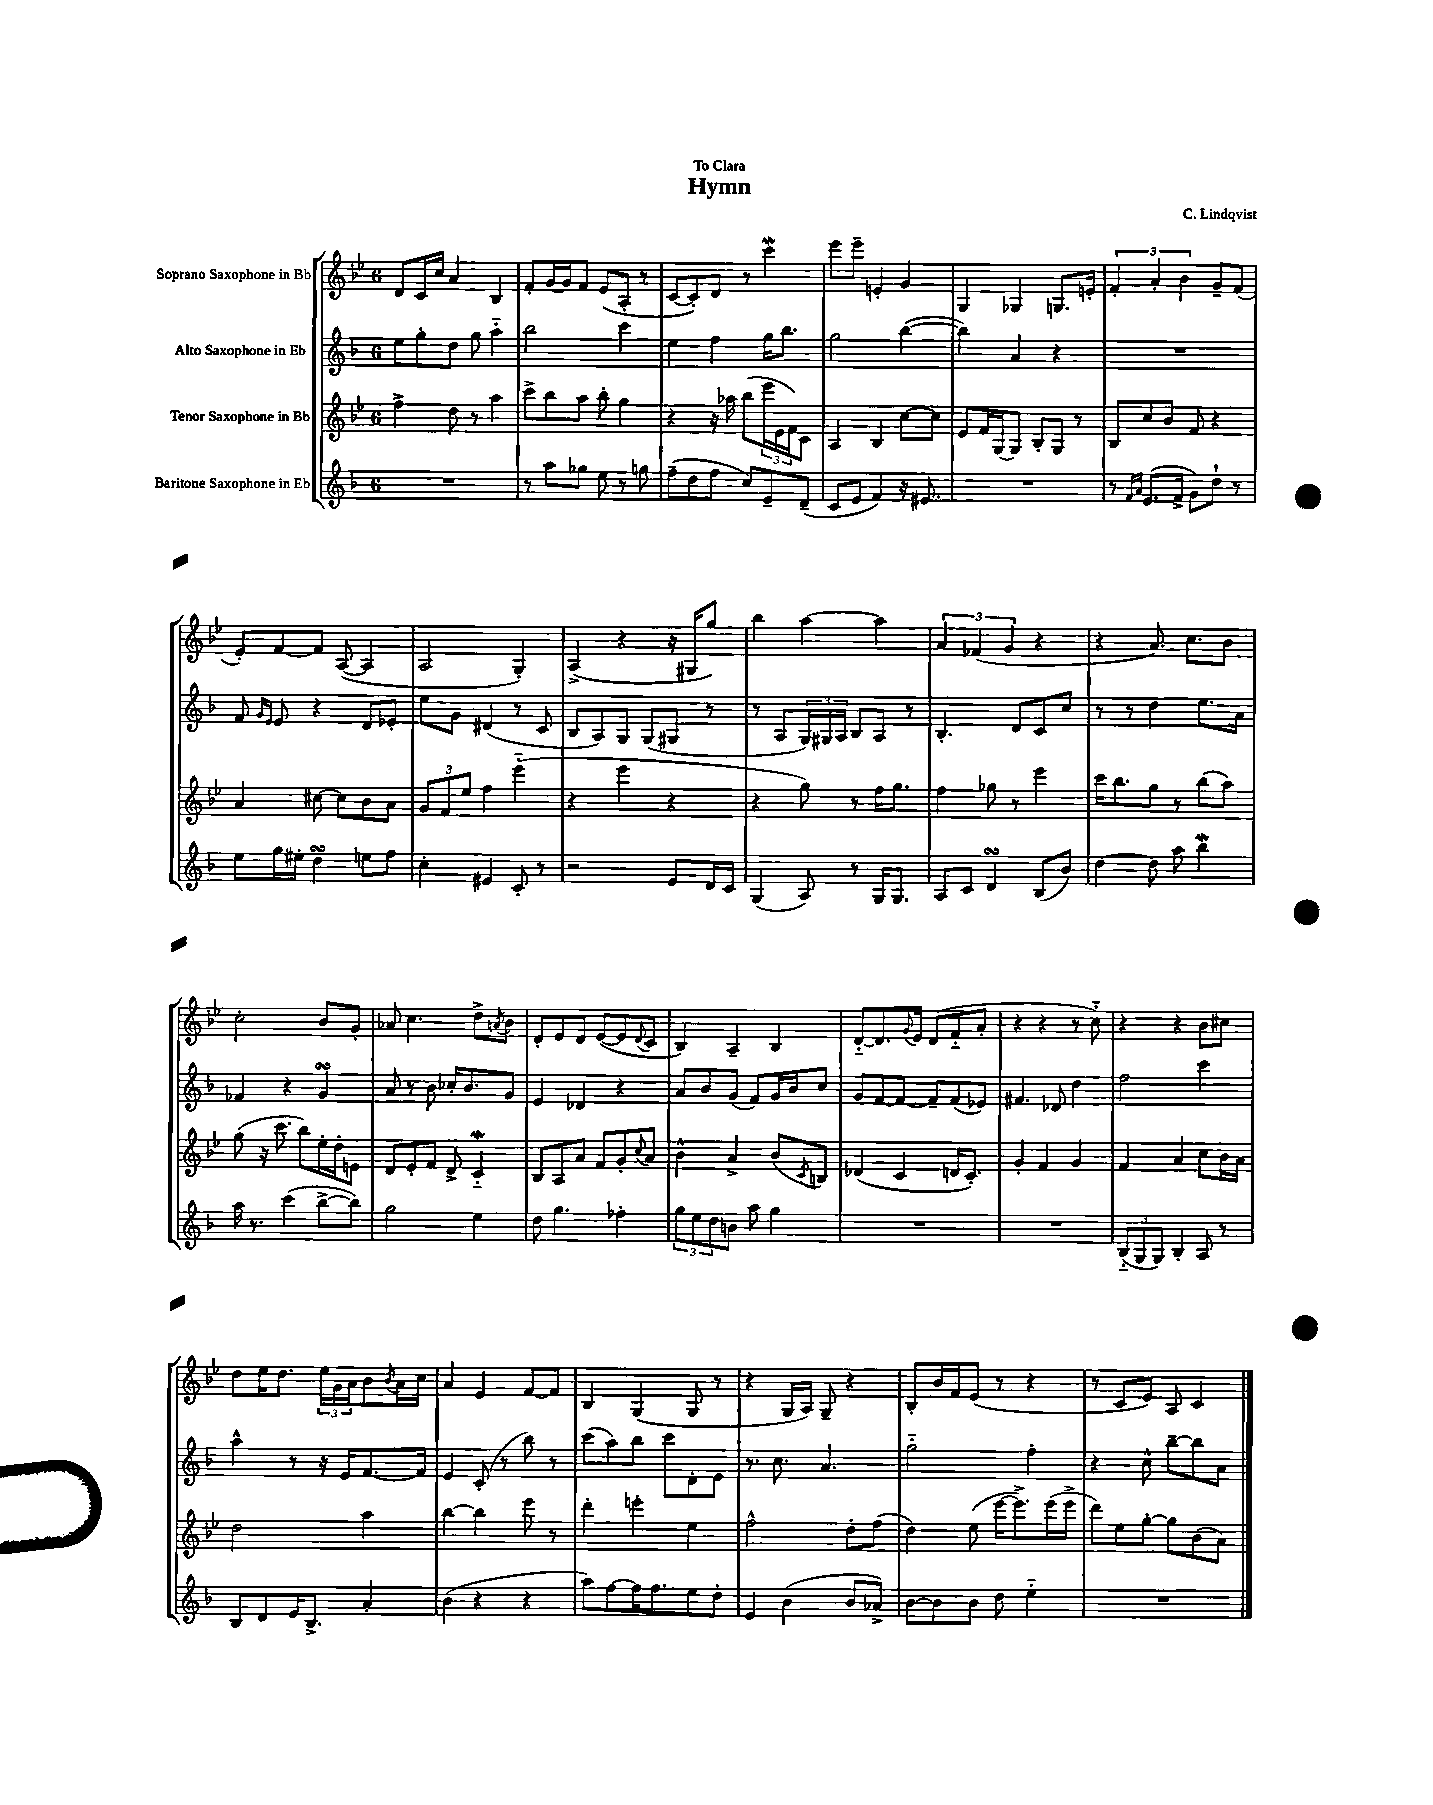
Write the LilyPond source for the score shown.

\header { title = "Hymn" composer = "C. Lindqvist" dedication = "To Clara" }
<<
\new StaffGroup <<
\new Staff = "s0" \with { instrumentName = "Soprano Saxophone in Bb" } {
    \clef treble \key bes \major \once \override Staff.TimeSignature.style = #'single-digit \time 6/8
    d'8 c'16 c''16 a'4 bes4 |
    f'8-. g'16~ g'16 f'8 ees'8( a8-. r8 |
    c'8~ c'8-.) d'8 r8 c'''4\mordent |
    ees'''8 ees'''8-- e'4-. g'4 |
    g4 ges4 g8. e'16-. |
    \tuplet 3/2 { f'4-. a'4-. bes'4 } g'8-- f'8( |
    ees'8-.) f'8~ f'8 a8~( a4 |
    a2 g4-.) |
    a4->( r4 r16 gis16 g''8) |
    bes''4 a''4~ a''4 |
    \tuplet 3/2 { a'4 fes'4( g'4 } r4 |
    r4 a'8.) c''8. bes'8 |
    c''2-. bes'8 g'8-. |
    aes'8 c''4. d''8-> \acciaccatura { a'8 } bes'8 |
    d'8-. ees'8 d'8 ees'8~( ees'8 \appoggiatura { d'8 } c'8 |
    bes4) a4-- bes4 |
    d'8~-_ d'8. \appoggiatura { g'8 } ees'16 d'8( f'8-_ a'8-. |
    r4 r4 r8 c''8-_) |
    r4 r4 bes'8 cis''8 |
    d''8 ees''16 d''8. \tuplet 3/2 { ees''16 g'16 a'16 } bes'8 \acciaccatura { bes'8 } a'16 c''16 |
    a'4 ees'4 f'8~ f'8 |
    bes4 g4( g8 r8 |
    r4 g16 a16) g8-- r4 |
    bes8-. bes'16 f'16 ees'8( r8 r4 |
    r8 c'8 ees'8) a8 c'4 \bar "|." |
}
\new Staff = "s1" \with { instrumentName = "Alto Saxophone in Eb" } {
    \clef treble \key f \major \once \override Staff.TimeSignature.style = #'single-digit \time 6/8
    e''8 g''8-. d''8 g''8 a''4-_ |
    bes''2 c'''4 |
    e''4 f''4 g''16 bes''8. |
    g''2 bes''4~( |
    bes''4) a'4 r4 |
    R2. |
    f'8 \grace { g'16 e'16 } e'8 r4 d'8 ees'8-. |
    e''8 g'8 dis'4( r8 c'8 |
    bes8 a8) g8 g8( gis8 r8 |
    r8 a8 \tuplet 3/2 { g16) gis16 a16 } bes8 a8 r8 |
    bes4.-. d'8 c'8 c''8 |
    r8 r8 d''4 e''8. a'16 |
    fes'4 r4 g'4\turn |
    a'8 r8 bes'8 ces''16-. bes'8. g'8 |
    e'4 des'4 r4 |
    a'8 bes'8 g'8( f'8) g'16 bes'16 c''8 |
    g'8 f'8~ f'8~ f'8-- f'8( ees'8) |
    fis'4. des'8 d''4 |
    f''2 c'''4 |
    a''4-^ r8 r16 e'16 f'8.~ f'16 |
    e'4 c'8-.( r8 bes''8) r8 |
    c'''8( a''8) bes''8 c'''8 d'8-. e'8 |
    r8. c''8. a'4. |
    g''2-_ f''4-. |
    r4 c''8-^ bes''8~-- bes''8 a'8 \bar "|." |
}
\new Staff = "s2" \with { instrumentName = "Tenor Saxophone in Bb" } {
    \clef treble \key bes \major \once \override Staff.TimeSignature.style = #'single-digit \time 6/8
    f''4-> d''8 r8 a''4 |
    c'''8-> bes''8 a''8 bes''8-. g''4 |
    r4 r16 aes''16 bes''8( \tuplet 3/2 { ees'''16 ees'16 f'16) } c'8 |
    a4 bes4 c''8~ c''8 |
    ees'8 f'16 g16~ g8 bes8-. g8 r8 |
    bes8 c''8 bes'8 f'8 r4 |
    a'4 cis''8~ cis''8 bes'8 a'8 |
    \tuplet 3/2 { g'8 f'8 ees''8 } f''4 ees'''4-_( |
    r4 ees'''4 r4 |
    r4 g''8) r8 f''16 g''8. |
    f''4 ges''8 r8 ees'''4 |
    c'''16 bes''8. g''8 r8 bes''8( a''8) |
    g''8( r16 c'''8. bes''8) ees''16-. d''16-. e'8 |
    d'8 ees'8-. f'8 d'8-> c'4-_\mordent |
    bes8 a8 a'8 f'8 g'8-. \appoggiatura { c''8 } a'8 |
    bes'4-^ a'4-> bes'8( \acciaccatura { c'8 } b8) |
    des'4( c'4 d'16 c'8.-.) |
    g'4-. f'4 g'4 |
    f'4 a'4 c''8 bes'16 a'16 |
    d''2 a''4 |
    bes''4~ bes''4 ees'''8 r8 |
    d'''4-. e'''4-. ees''4 |
    f''2-^ d''8-. f''8( |
    d''4) ees''8( ees'''16~ ees'''8.->) ees'''16( ees'''16-> |
    d'''8) ees''8 g''8~-. g''8 bes'8( a'8) \bar "|." |
}
\new Staff = "s3" \with { instrumentName = "Baritone Saxophone in Eb" } {
    \clef treble \key f \major \once \override Staff.TimeSignature.style = #'single-digit \time 6/8
    R2. |
    r8 a''8 ges''8 e''8 r8 g''8 |
    f''8--( d''8 f''8 c''8) e'8-- d'8--( |
    c'8 e'8 f'4) r16 eis'8. |
    R2. |
    r8 \grace { f'16 a'16 } e'8.( f'16-> g'8) d''8-! r8 |
    e''8 g''16 eis''16-. d''4\turn e''8 f''8 |
    c''4-. eis'4 c'8-. r8 |
    r2 e'8 d'16 c'16 |
    g4( a8) r8 g16 g8. |
    a8 c'8 d'4\turn bes8( bes'8) |
    d''4~ d''8 a''8 bes''4\mordent |
    a''16 r8. c'''4( bes''8~-> bes''8) |
    g''2 e''4 |
    d''8 g''4. fes''4-. |
    \tuplet 3/2 { g''8 e''8 d''8 } b'8 a''8 g''4 |
    R2. |
    R2. |
    \tuplet 3/2 { bes8-_( g8 g8) } bes4-. a8 r8 |
    bes8 d'8 e'16 bes8.-> a'4-. |
    bes'4( r4 r4 |
    a''8) f''8~ f''16 f''8. e''8 d''8-. |
    e'4 bes'4( bes'8 aes'8->) |
    bes'8~ bes'8 bes'8 d''8 e''4-_ |
    R2. \bar "|." |
}
>>
>>
\layout { \context { \Score \remove "Bar_number_engraver" } }
